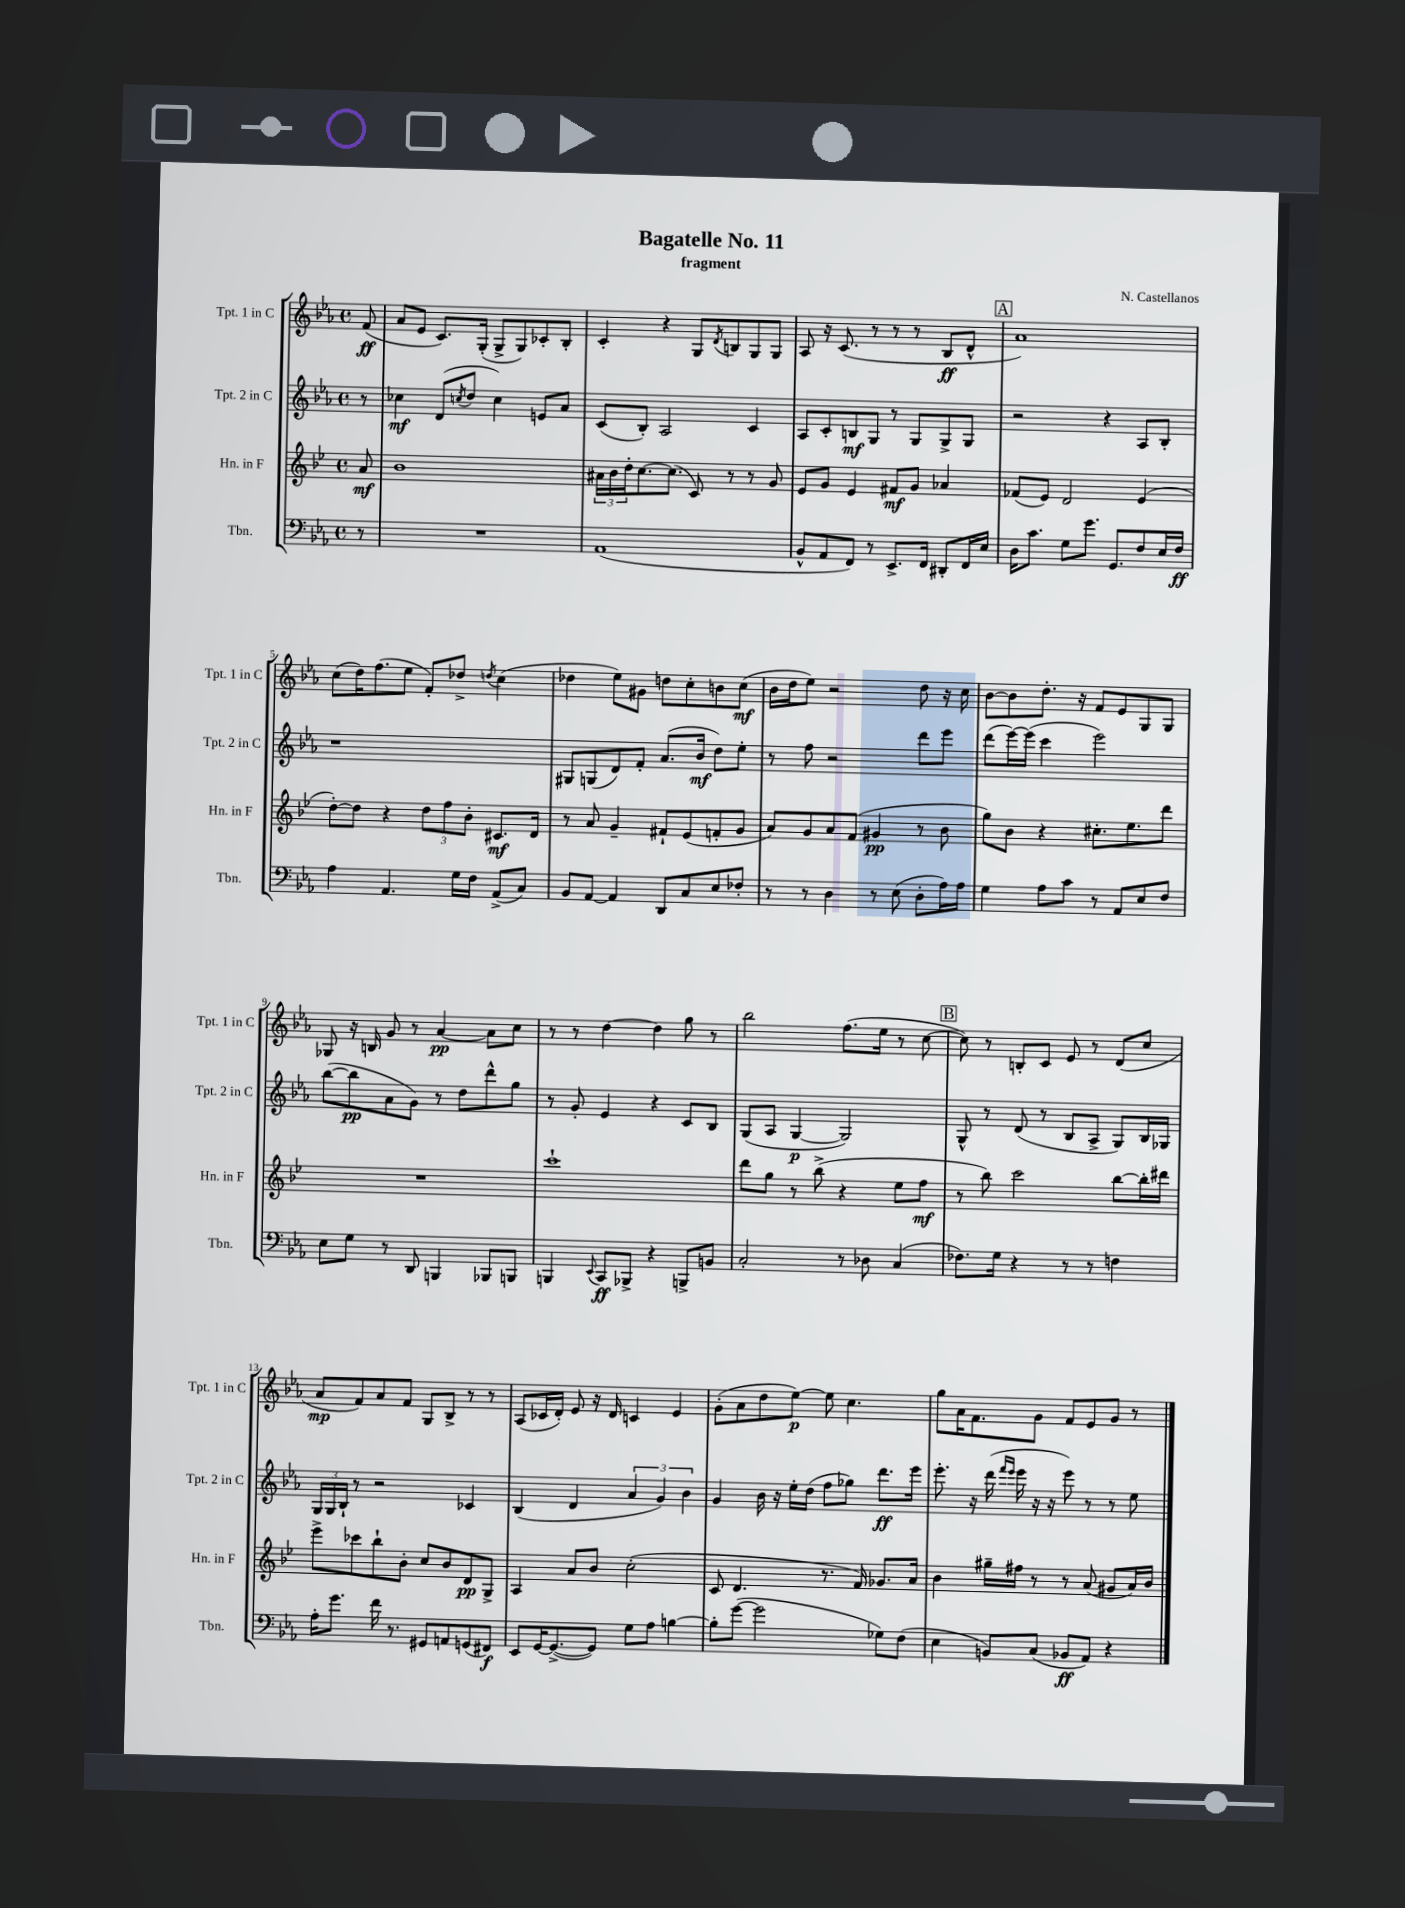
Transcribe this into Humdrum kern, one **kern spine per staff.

**kern	**dynam	**kern	**dynam	**kern	**dynam	**kern	**dynam
*part4	*part4	*part3	*part3	*part2	*part2	*part1	*part1
*staff4	*staff4	*staff3	*staff3	*staff2	*staff2	*staff1	*staff1
*I"Tbn.	*	*I"Hn. in F	*	*I"Tpt. 2 in C	*	*I"Tpt. 1 in C	*
*I'Tbn.	*	*I'Hn. in F	*	*I'Tpt. 2 in C	*	*I'Tpt. 1 in C	*
*clefF4	*	*clefG2	*	*clefG2	*	*clefG2	*
*k[b-e-a-]	*	*k[b-e-]	*	*k[b-e-a-]	*	*k[b-e-a-]	*
*M4/4	*	*M4/4	*	*M4/4	*	*M4/4	*
*met(c)	*	*met(c)	*	*met(c)	*	*met(c)	*
=	=	=	=	=	=	=	=
8r	.	8a/	mf	8r	.	(8f/	ff
=1	=1	=1	=1	=1	=1	=1	=1
1r	.	1b-	.	4cc-X\	mf	8a-/L	.
.	.	.	.	.	.	8e-/J	.
.	.	.	.	(8d/L	.	8.c/L)	.
.	.	.	.	8qccn/	.	.	.
.	.	.	.	8dd/J	.	.	.
.	.	.	.	.	.	(16G'/Jk	.
.	.	.	.	4cc\)	.	8G^/L	.
.	.	.	.	.	.	8G/)	.
.	.	.	.	8en/L	.	8c-X'/	.
.	.	.	.	8a-/J	.	8B-'/J	.
=2	=2	=2	=2	=2	=2	=2	=2
(1AA-	.	24a#X\LL	.	(8c/L	.	4c'/	.
.	.	24b-\	.	.	.	.	.
.	.	24dd'\J	.	.	.	.	.
.	.	[8.cc\	.	8B-'/J)	.	.	.
.	.	.	.	2A-/	.	4r	.
.	.	(8.cc\J]	.	.	.	.	.
.	.	8c/)	.	.	.	8G/L	.
.	.	.	.	.	.	8qd/	.
.	.	8r	.	.	.	8Bn/	.
.	.	8r	.	4c/	.	8G/	.
.	.	8g/	.	.	.	8G/J	.
=3	=3	=3	=3	=3	=3	=3	=3
8BB-^^/L	.	8e-/L	.	8A-/L	.	8A-/	.
8AA-/	.	8g/J	.	8c'/	.	16r	.
.	.	.	.	.	.	(8.c/	.
8FF/J)	.	4e-/	.	8Bn/	mf	.	.
8r	.	.	.	8G/J	.	8r	.
8.EE-^/L	.	8f#X/L	mf	8r	.	8r	.
.	.	8g/J	.	8G/L	.	8r	.
16FF/Jk	.	.	.	.	.	.	.
8DD#X'/L	.	4a-X/	.	8G^/	.	8B-/L	ff
16FF/L	.	.	.	8G/J	.	8d^^/J	.
16E-/JJ	.	.	.	.	.	.	.
!!LO:REH:place=s1:t=A
=4	=4	=4	=4	=4	=4	=4	=4
16D\KL	.	(8f-X/L	.	2r	.	1a-)	.
8.c\J	.	.	.	.	.	.	.
.	.	8e-/J)	.	.	.	.	.
8G\L	.	2d/	.	.	.	.	.
8.g\J	.	.	.	.	.	.	.
.	.	.	.	4r	.	.	.
8.GG/L	.	.	.	.	.	.	.
8F/	.	(4e-/	.	8A-/L	.	.	.
16E-/L	.	.	.	8B-'/J	.	.	.
16F/JJ	ff	.	.	.	.	.	.
!!LO:LB:g=z
=5	=5	=5	=5	=5	=5	=5	=5
4A-\	.	[8dd'\L)	.	1r	.	(8cc\L	.
.	.	8dd\J]	.	.	.	16dd\K)	.
.	.	.	.	.	.	(8.ff\	.
4.AA-/	.	4r	.	.	.	.	.
.	.	.	.	.	.	8ee-\J	.
.	.	12dd\L	.	.	.	8f'/L)	.
.	.	12ff\	.	.	.	.	.
16G\LL	.	.	.	.	.	8dd-X^/J	.
.	.	12b-'\J	.	.	.	.	.
16F\JJ	.	.	.	.	.	.	.
.	.	.	.	.	.	8qddn/	.
(8AA-^/L	.	8.c#X/L	mf	.	.	(4cc\	.
8C/J)	.	.	.	.	.	.	.
.	.	16d/Jk	.	.	.	.	.
=6	=6	=6	=6	=6	=6	=6	=6
8BB-/L	.	8r	.	8G#X/L	.	4dd-X\	.
[8AA-/J	.	8a/	.	(8Gn/	.	.	.
4AA-/]	.	4g~/	.	8d/)	.	8ee-\L)	.
.	.	.	.	8f'/J	.	8g#X\J	.
8DD/L	.	8f#X`/L	.	(8.a-/L	.	8ddn\L	.
8C/	.	(8e-/	.	.	.	8cc'\	.
.	.	.	.	16b-/Jk	mf	.	.
8E-/	.	8fn'/	.	8dd\L)	.	8bn\	.
8F-X'/J	.	8g/J	.	8ee-'\J	.	(8cc\J	mf
=7	=7	=7	=7	=7	=7	=7	=7
8r	.	8a/L)	.	8r	.	16b-\LL	.
.	.	.	.	.	.	16dd\J	.
8r	.	8g/	.	8ff\	.	8ee-\J)	.
4D\	.	8a/	.	2r	.	2r	.
.	.	(8f/J	.	.	.	.	.
8r	.	4g#X/	pp	.	.	.	.
(8E-\	.	.	.	.	.	.	.
8D'\L	.	8r	.	8ddd\L	.	8dd\	.
16A-\L)	.	8b-\	.	8eee-\J	.	16r	.
16A-\JJ	.	.	.	.	.	16cc\	.
=8	=8	=8	=8	=8	=8	=8	=8
4G\	.	8gg\L)	.	(8ddd\L	.	[8b-\L	.
.	.	8b-\J	.	[16eee-\L)	.	8b-\]	.
.	.	.	.	(16eee-\JJ]	.	.	.
8A-\L	.	4r	.	4ccc\	.	8.dd'\J	.
8c\J	.	.	.	.	.	.	.
.	.	.	.	.	.	16r	.
8r	.	8.cc#X'\L	.	2eee-\)	.	8f/L	.
8AA-/L	.	.	.	.	.	8e-/	.
.	.	8.ee-\	.	.	.	.	.
8E-/	.	.	.	.	.	8G/	.
8F/J	.	8ddd\J	.	.	.	8G/J	.
!!LO:LB:g=z
=9	=9	=9	=9	=9	=9	=9	=9
8E-\L	.	1r	.	([8bb-\L	.	8G-X/	.
8G\J	.	.	.	8bb-\]	pp	16r	.
.	.	.	.	.	.	16Bn/	.
8r	.	.	.	8a-\	.	8g/	.
8DD/	.	.	.	8g\J)	.	8r	.
4BBBn/	.	.	.	8r	.	[4a-/	pp
.	.	.	.	8dd\L	.	.	.
8BBB-X/L	.	.	.	8ddd^^\	.	8a-\L]	.
8BBBn/J	.	.	.	8gg\J	.	8cc\J	.
=10	=10	=10	=10	=10	=10	=10	=10
4BBBn/	.	1ccc`	.	8r	.	8r	.
.	.	.	.	8g'/	.	8r	.
8qqEE-/	.	.	.	.	.	.	.
8CC/L	ff	.	.	4e-/	.	[4dd\	.
8BBB-X^/J	.	.	.	.	.	.	.
4r	.	.	.	4r	.	4dd\]	.
8BBBn^/L	.	.	.	8c/L	.	8gg\	.
8BBn/J	.	.	.	8B-/J	.	8r	.
=11	=11	=11	=11	=11	=11	=11	=11
2C'/	.	8ddd\L	.	(8G/L	.	2bb-\	.
.	.	8gg\J	.	8A-/J	.	.	.
.	.	8r	.	[4G/	p	.	.
.	.	(8bb-^\	.	.	.	.	.
8r	.	4r	.	2G/])	.	(8.ff\L	.
8D-X\	.	.	.	.	.	.	.
.	.	.	.	.	.	16ee-\Jk	.
(4C/	.	8ee-\L	.	.	.	8r	.
.	.	8ff\J	mf	.	.	[8cc\	.
!!LO:REH:place=s1:t=B
=12	=12	=12	=12	=12	=12	=12	=12
8.F-X\L)	.	8r	.	8G^^/	.	8cc\])	.
.	.	8bb-\)	.	8r	.	8r	.
16G\Jk	.	.	.	.	.	.	.
4r	.	2ccc\	.	(8d/	.	8Bn'/L	.
.	.	.	.	8r	.	8c/J	.
8r	.	.	.	8B-/L	.	8e-/	.
8r	.	.	.	8A-^/J	.	8r	.
4Fn\	.	[8bb-\L	.	8G/L)	.	(8d/L	.
.	.	16bb-'\L]	.	16B-/L	.	8cc/J	.
.	.	16ddd#X\JJ	.	16G-X/JJ	.	.	.
!!LO:LB:g=z
=13	=13	=13	=13	=13	=13	=13	=13
16A-'\KL	.	8eee-^\L	.	24G/LL	.	8a-/L	mp
.	.	.	.	24G/	.	.	.
8.g\J	.	.	.	.	.	.	.
.	.	.	.	24B-`/JJ	.	.	.
.	.	8ccc-X\	.	8r	.	8f/)	.
16f\	.	8bb-`\	.	2r	.	8a-/	.
8.r	.	.	.	.	.	.	.
.	.	8b-'\J	.	.	.	8f/J	.
8GG#X/L	.	8cc/L	.	.	.	8G/L	.
8AAn/	.	8b-/	.	.	.	8B-^/J	.
(8GGn/	.	8d/	pp	4c-X/	.	8r	.
8FF#X/J)	f	8G^/J	.	.	.	8r	.
=14	=14	=14	=14	=14	=14	=14	=14
8EE-/L	.	4A/	.	(4B-/	.	(8A-/L	.
[16GG/K	.	.	.	.	.	16c-X/L	.
(8.GG^/_	.	.	.	.	.	16d'/JJ)	.
.	.	8a/L	.	4d/	.	8e-/	.
8GG/J])	.	8b-/J	.	.	.	16r	.
.	.	.	.	.	.	16d/	.
8G\L	.	(2cc'\	.	6a-/	.	4cn/	.
8A-\J	.	.	.	.	.	.	.
.	.	.	.	6g/)	.	.	.
[4Bn\	.	.	.	.	.	4e-/	.
.	.	.	.	6b-\	.	.	.
=15	=15	=15	=15	=15	=15	=15	=15
8B'\L]	.	8c/	.	4g/	.	(8g'\L	.
([8g\J	.	4.d/	.	.	.	8a-\	.
2g\]	.	.	.	16b-\	.	8dd\	.
.	.	.	.	16r	.	.	.
.	.	.	.	16ee-'\LL	.	[8ee-\J)	p
.	.	.	.	(16dd\JJ	.	.	.
.	.	8.r	.	8ff\L	.	8ee-\]	.
.	.	.	.	8gg-X\J)	.	4.cc\	.
.	.	16f/)	.	.	.	.	.
8G-X\L)	.	8.g-X/L	.	8.ddd\L	ff	.	.
(8F\J	.	.	.	.	.	.	.
.	.	16a/Jk	.	16eee-\Jk	.	.	.
=16	=16	=16	=16	=16	=16	=16	=16
4E-\	.	4b-\	.	8.eee-'\	.	8gg\L	.
.	.	.	.	.	.	16a-\K	.
.	.	.	.	16r	.	8.f\	.
8BBn/L)	.	16gg#X~\LL	.	(16ddd\	.	.	.
.	.	.	.	16qqfff/LL	.	.	.
.	.	.	.	16qqeee-/JJ	.	.	.
.	.	16ff#X\JJ	.	16eee-\	.	.	.
(8C/J	.	8r	.	16r	.	8g\J	.
.	.	.	.	16r	.	.	.
8BB-X/L	ff	8r	.	8eee-\)	.	8f/L	.
8AA-/J)	.	(8a/	.	8r	.	8e-/	.
4r	.	8g#X/L	.	8r	.	8g/J	.
.	.	16a/L)	.	8ee-\	.	8r	.
.	.	16b-/JJ	.	.	.	.	.
==	==	==	==	==	==	==	==
*-	*-	*-	*-	*-	*-	*-	*-
